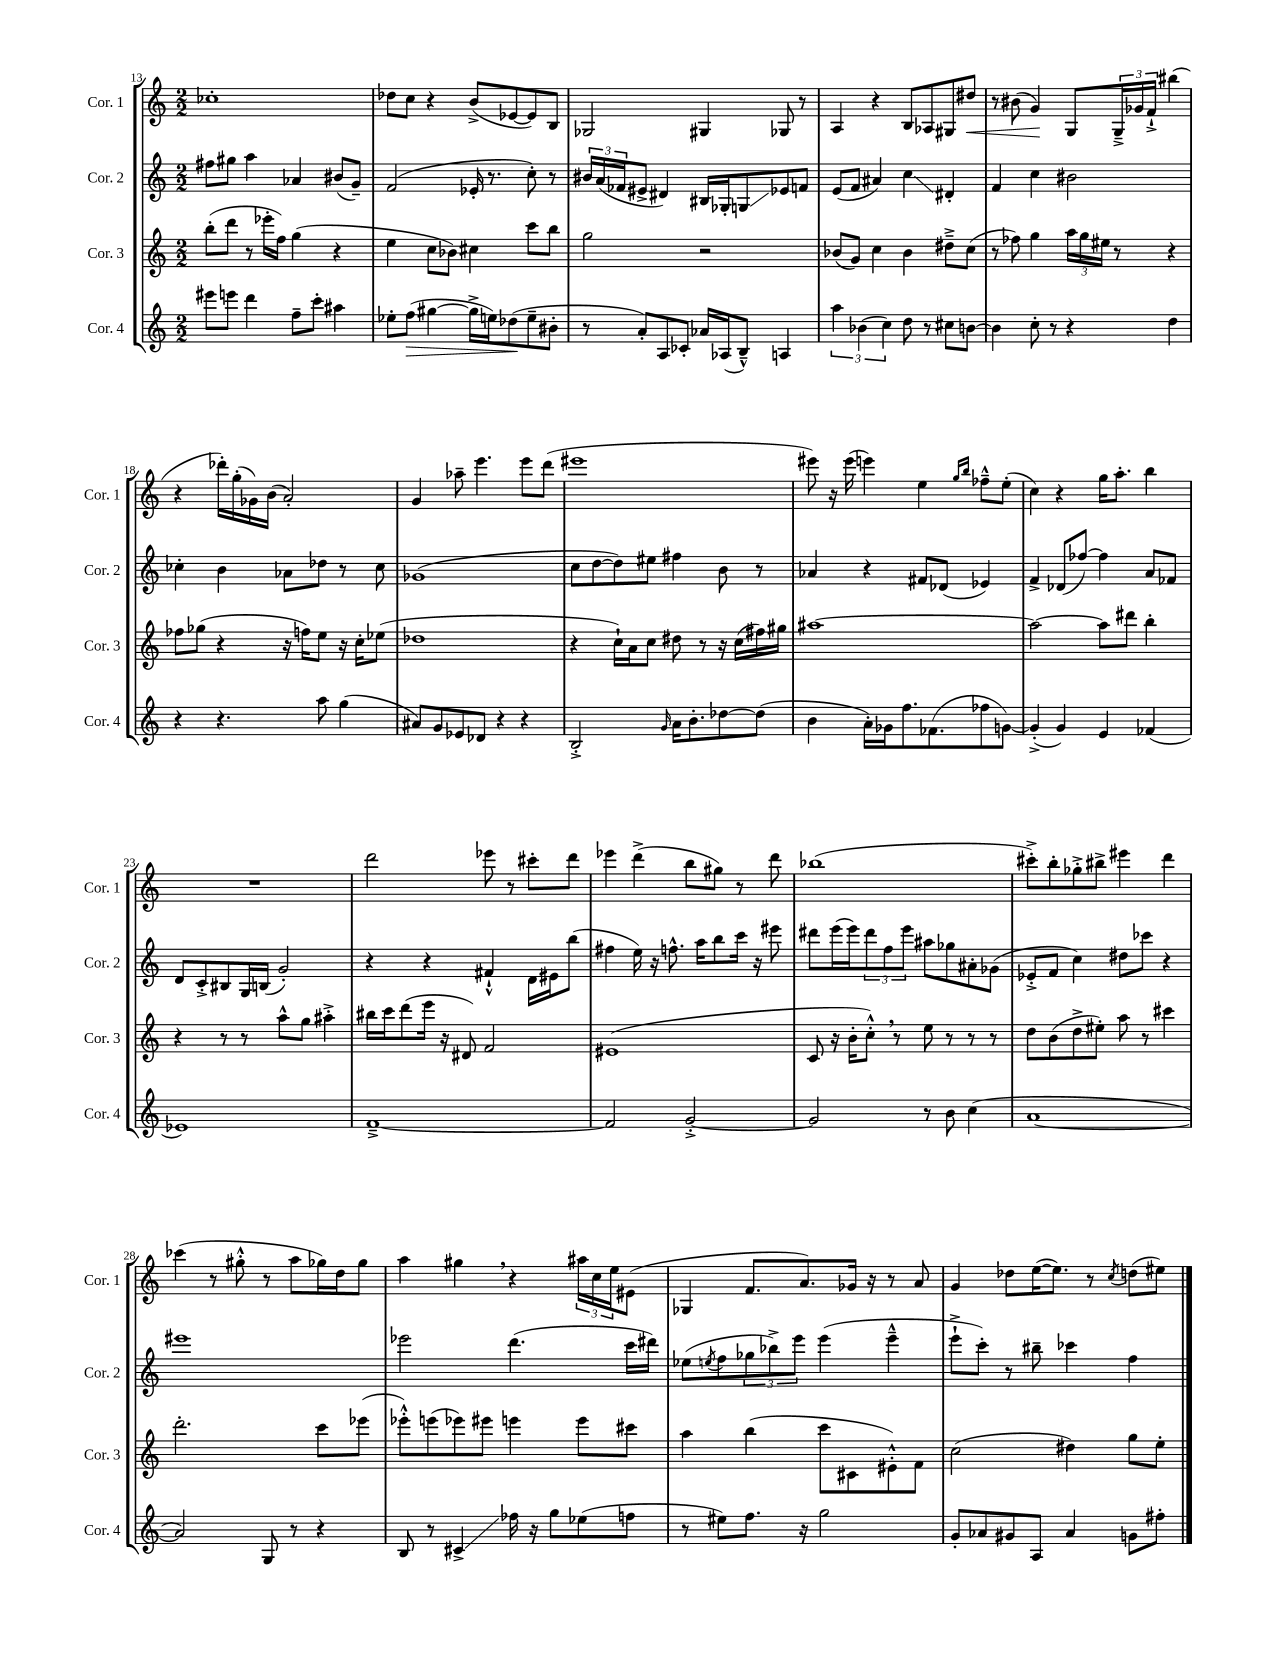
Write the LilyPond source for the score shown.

<<
\new StaffGroup <<
\new Staff = "s0" \with { instrumentName = "Cor. 1" shortInstrumentName = "Cor. 1" } {
    \clef treble \key c \major \numericTimeSignature \time 2/2
    ces''1-. |
    des''8 c''8 r4 b'8->( ees'8~ ees'8) b8 |
    ges2 gis4 ges8 r8 |
    a4 r4 b8 aes8 gis8 dis''8\< |
    r8 bis'8( g'4\!) g8 \tuplet 3/2 { g16---> ges'16 f'16-!-> } bis''4( |
    r4 des'''16-.) g''16-.( ges'16) b'16( a'2-.) |
    g'4 aes''8-- e'''4. e'''8 d'''8( |
    eis'''1 |
    eis'''8) r16 eis'''16( e'''4) e''4 \grace { g''16 b''16 } fes''8---^ e''8-.( |
    c''4) r4 g''16 a''8.-. b''4 |
    R1 |
    d'''2 ees'''8 r8 cis'''8-. d'''8 |
    ees'''4 d'''4->( b''8 gis''8) r8 d'''8 |
    bes''1( |
    cis'''8-.->) b''8-. ges''8-.-> bis''8-> eis'''4 d'''4 |
    ces'''4( r8 gis''8-.-^ r8 a''8 ges''16) d''16 ges''8 |
    a''4 gis''4 \breathe r4 \tuplet 3/2 { ais''16 c''16 e''16 } eis'8( |
    ges4 f'8. a'8.) ges'16 r16 r8 a'8 |
    g'4 des''8 e''16~( e''8.) r8 \acciaccatura { c''8 } d''8( eis''8) \bar "|." |
}
\new Staff = "s1" \with { instrumentName = "Cor. 2" shortInstrumentName = "Cor. 2" } {
    \clef treble \key c \major \numericTimeSignature \time 2/2
    fis''8 gis''8 a''4 aes'4 bis'8( g'8--) |
    f'2( ees'16-. r8. c''8-.) r8 |
    \tuplet 3/2 { bis'16 a'16( fes'16 } eis'8-> dis'4) bis16 ges16-. g8\glissando ees'8 f'8 |
    e'8( f'8 ais'4) c''4\glissando dis'4-. |
    f'4 c''4 bis'2 |
    ces''4-. b'4 aes'8 des''8 r8 ces''8 |
    ges'1( |
    c''8 d''8~ d''8) eis''8 fis''4 b'8 r8 |
    aes'4 r4 fis'8 des'8( ees'4) |
    f'4-> des'8( fes''8~) fes''4 a'8 fes'8 |
    d'8 c'8-.-> bis8 g16 b16( g'2-.) |
    r4 r4 fis'4-!-^ d'16 eis'16 b''8( |
    fis''4 e''16) r16 f''8.-^ a''16 b''8 c'''16 r16 eis'''8 |
    dis'''8 e'''16( e'''16) \tuplet 3/2 { dis'''8 f''8 e'''8 } ais''8 ges''8 ais'8-. ges'8( |
    ees'8-.-> f'8 c''4) dis''8 ces'''8 r4 |
    eis'''1 |
    ees'''2 d'''4.( c'''16 dis'''16) |
    ees''8( \acciaccatura { e''8 } f''8 \tuplet 3/2 { ges''8 bes''8->) e'''8 } e'''4( e'''4---^ |
    e'''8-!-> c'''8-.) r8 bis''8-- ces'''4 f''4 \bar "|." |
}
\new Staff = "s2" \with { instrumentName = "Cor. 3" shortInstrumentName = "Cor. 3" } {
    \clef treble \key c \major \numericTimeSignature \time 2/2
    b''8-.( d'''8 r8 ees'''16-. f''16) g''4( r4 |
    e''4 c''8 bes'8) cis''4 c'''8 b''8 |
    g''2 r2 |
    bes'8( g'8) c''4 bes'4 dis''8---> c''8( |
    r8 fes''8) g''4 \tuplet 3/2 { a''16 g''16 eis''16 } r8 r4 |
    fes''8 ges''8( r4 r16 f''16) e''8 r16 c''16-. ees''8( |
    des''1 |
    r4 c''16-!) a'16 c''8 dis''8 r8 r16 c''16( fis''16) gis''16 |
    ais''1~ |
    ais''2~ ais''8 dis'''8 b''4-. |
    r4 r8 r8 a''8-^ g''8 ais''4-.-> |
    bis''16 c'''16 d'''8( e'''16 r16 dis'8) f'2 |
    eis'1( |
    c'8 r16 b'16-. c''8-.-^) \breathe r8 e''8 r8 r8 r8 |
    d''8 b'8( d''8-> eis''8-.) a''8 r8 cis'''4 |
    d'''2.-. c'''8 ees'''8( |
    ees'''8-.-^) e'''8( ees'''8) eis'''8 e'''4 e'''8 cis'''8 |
    a''4 b''4( c'''8 cis'8 eis'8-.-^) f'8 |
    c''2( dis''4) g''8 e''8-. \bar "|." |
}
\new Staff = "s3" \with { instrumentName = "Cor. 4" shortInstrumentName = "Cor. 4" } {
    \clef treble \key c \major \numericTimeSignature \time 2/2
    eis'''8 e'''8 d'''4 f''8-- c'''8-. ais''4 |
    ees''8-. f''8\>( gis''4~ gis''16-> e''16) des''8\!( e''8-- bis'8-. |
    r8 a'8-.) a8 ces'8-. aes'16 aes16( b8---^) a4 |
    \tuplet 3/2 { a''4 bes'4( c''4) } d''8 r8 cis''8 b'8~ |
    b'4 c''8-. r8 r4 d''4 |
    r4 r4. a''8 g''4( |
    ais'8) g'8 ees'8 des'8 r4 r4 |
    b2-.-> \grace { g'16 } a'16 b'8.-. des''8~ des''8( |
    b'4 a'16-.) ges'16 f''8. fes'8.( fes''8 g'8~) |
    g'4-.->( g'4) e'4 fes'4( |
    ees'1) |
    f'1~---> |
    f'2 g'2~-.-> |
    g'2 r8 b'8 c''4( |
    a'1~ |
    a'2) g8 r8 r4 |
    b8 r8 cis'4->\glissando fes''16 r16 g''8 ees''8( f''8 |
    r8 eis''8) f''8. r16 g''2 |
    g'8-. aes'8 gis'8 a8 aes'4 g'8 fis''8-. \bar "|." |
}
>>
>>
\layout { \context { \Score currentBarNumber = #13 } }
